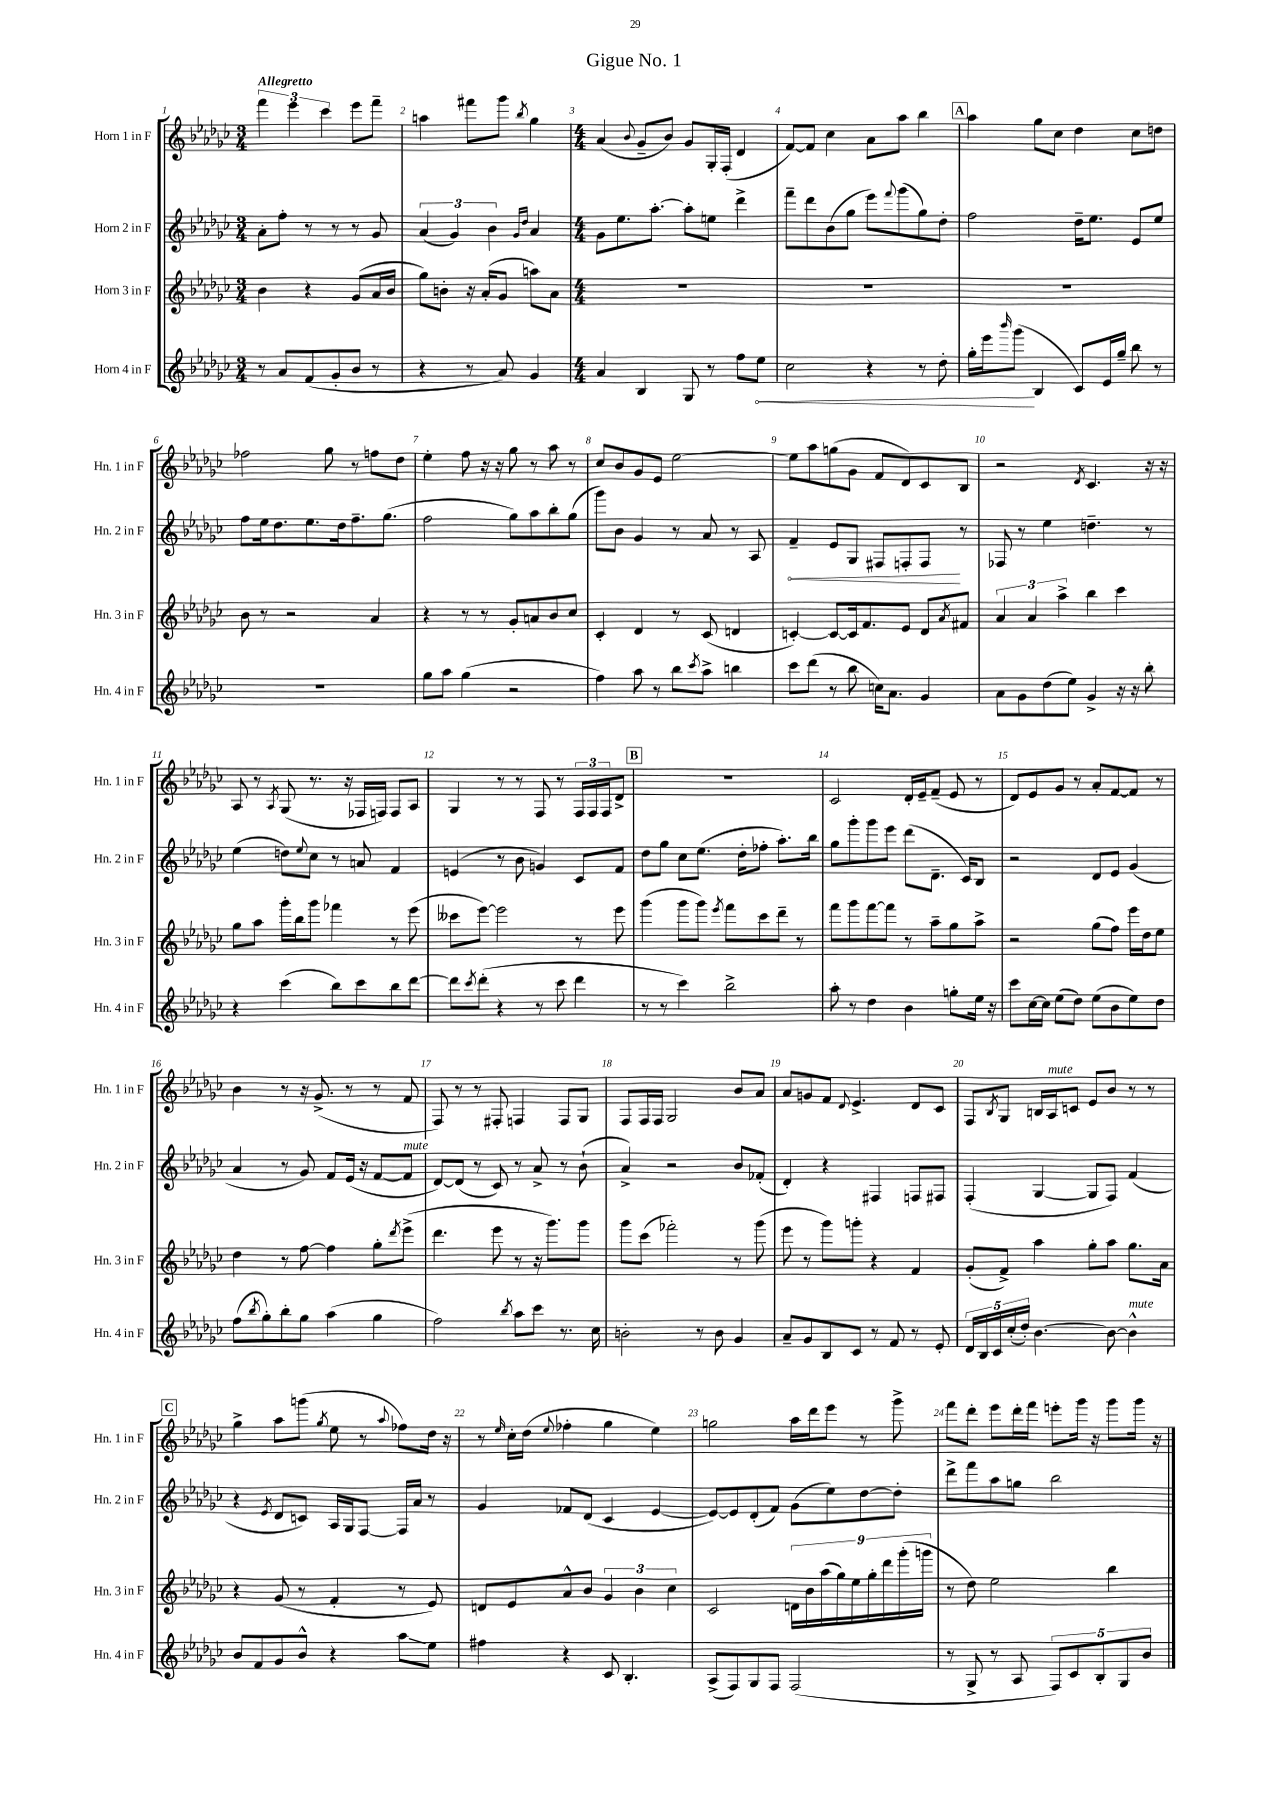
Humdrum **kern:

**kern	**kern	**kern	**kern
*staff4	*staff3	*staff2	*staff1
*clefG2	*clefG2	*clefG2	*clefG2
*k[b-e-a-d-g-c-]	*k[b-e-a-d-g-c-]	*k[b-e-a-d-g-c-]	*k[b-e-a-d-g-c-]
*M3/4	*M3/4	*M3/4	*M3/4
8r	4b-\	8a-'\L	6fff\
8a-/L	.	8ff'\J	.
.	.	.	6eee-\
(8f/	4r	8r	.
.	.	.	6ccc-\
8g-'/	.	8r	.
8b-/J	(8g-/L	8r	8eee-\L
8r	16a-/L	8g-/	8fff~\J
.	16b-/JJ	.	.
=	=	=	=
4r	8gg-\L)	(6a-/	4aa\
.	8b'\J	.	.
.	.	6g-/)	.
8r	16r	.	8fff#\L
.	(16a-'/LK	.	.
.	.	6b-\	.
8a-/)	8g-/J	.	8ggg-\J
.	.	16qqg-/LL	.
.	.	16qqdd-/JJ	8qbb-/
4g-/	8aa\L)	4a-/	4gg-\
.	8a-\J	.	.
=	=	=	=
*M4/4	*M4/4	*M4/4	*M4/4
4a-/	1r	8g-\L	(4a-/
.	.	8.ee-\	.
.	.	.	8qqb-/
4B-/	.	.	8g-~/L
.	.	[8.aa-'\J	.
.	.	.	8b-/J)
8G-/	.	8aa-'\]L	8g-/L
8r	.	8ee\J	16G-'/L
.	.	.	(16F'/JJ
8ff\L	.	4ddd-^\	4d-/
8ee-\J	.	.	.
=	=	=	=
2cc-\	1r	8fff~\L	[8f/L)
.	.	8ddd-\	8f/]J
.	.	(8b-\	4cc-\
.	.	8gg-\J	.
4r	.	8eee-\L)	8a-\L
.	.	8qqfff/	.
.	.	(8ggg-\	8aa-\J
8r	.	8gg-\)	4bb-\
8dd-'\	.	8dd-'\J	.
=	=	=	=
16gg-'\LL	1r	2ff\	4aa-\
16eee-\J	.	.	.
16qqbbb-/	.	.	.
(8ggg-\J	.	.	.
4B-/	.	.	8gg-\L
.	.	.	8cc-\J
8c-/L)	.	16dd-~\LK	4dd-\
.	.	8.ee-\J	.
16e-/L	.	.	.
16gg-~/JJ	.	.	.
8bb-\	.	8e-/L	8cc-\L
8r	.	8ee-/J	8dd\J
=	=	=	=
1r	8b-\	8ff\L	2ff-\
.	8r	16ee-\k	.
.	.	8.dd-\	.
.	2r	.	.
.	.	8.ee-\	.
.	.	.	8gg-\
.	.	16dd-\k	.
.	.	8.ff~\	8r
.	4a-/	.	8ff\L
.	.	(8.gg-\J	.
.	.	.	8dd-\J
=	=	=	=
8gg-\L	4r	2ff\	4ee-'\
8aa-\J	.	.	.
(4gg-\	8r	.	8ff\
.	8r	.	16r
.	.	.	16r
2r	8g-'/L	8gg-\L)	8gg-\
.	8a/	8aa-\	8r
.	8b-/	8bb-'\	8aa-\
.	8cc-/J	(8gg-\J	8r
=	=	=	=
4ff\)	4c-'/	8ggg-\L)	8cc-/L
.	.	8b-\J	8b-/
8aa-\	4d-/	4g-/	8g-/
8r	.	.	8e-/J
8bb-\L	8r	8r	[2ee-\
8qccc-/	.	.	.
8aa-^\J	(8c-/	8a-/	.
4bb\	4d/	8r	.
.	.	8A-/	.
=	=	=	=
8ccc-\L	[4c'/)	4f~/	8ee-\]L
(8ddd-\J	.	.	8aa-\
8r	8c/_L	8e-/L	(8gg\
8bb-\	16c/]k	8G-/J	8g-\J
.	8.f/	.	.
16cc\LK)	.	8F#/L	8f/L
8.a-\J	.	.	.
.	8e-/J	8F'/	8d-/)
4g-/	8d-/L	8F/J	8c-/
.	8qa-/	.	.
.	8f#/J	8r	8B-/J
=	=	=	=
8a-\L	6a-/	8F-/	2r
8g-\	.	8r	.
.	6a-/	.	.
(8dd-\	.	4ee-\	.
.	6aa-^\	.	.
8ee-\J)	.	.	.
.	.	.	8qd-/
4g-^/	4bb-\	4.dd~\	4.c-/
16r	4ccc-\	.	.
16r	.	.	.
8bb-'\	.	8r	16r
.	.	.	16r
=	=	=	=
4r	8gg-\L	(4ee-\	8A-/
.	8aa-\J	.	8r
.	.	.	8qA-/
(4ccc-\	16ggg-'\LL	8dd\L)	(8G-/
.	16bb-\J	.	.
.	.	8qqee-/	.
.	8ggg-\J	8cc-\J	8.r
8bb-\L)	4fff-\	8r	.
.	.	.	16r
8ccc-\	.	8a/	16F-/LL
.	.	.	16F/JJ)
8bb-\	8r	4f/	8F/L
[8ddd-\J	(8eee-\	.	8A-/J
=	=	=	=
8ddd-\]L	8ccc--\L	(4e/	4G-/
8qccc-/	.	.	.
(8ddd-'\J	[8eee-\J)	.	.
4r	2eee-\]	8r	8r
.	.	8b-\	8r
8r	.	4g/)	8F/
8ccc-\	.	.	8r
4ddd-\	8r	8c-/L	24F/LL
.	.	.	24F/
.	.	.	24F/J
.	8eee-\	8f/J	8d-^/J
=	=	=	=
8r	(4ggg-\	8dd-\L	1r
8r	.	8gg-\J	.
4ccc-\)	8ggg-\L	8cc-\L	.
.	8ggg-\J)	(8.ee-\J	.
.	8qeee-/	.	.
2bb-^\	8fff\L	.	.
.	.	16dd-'\LK	.
.	8ccc-\	8ff-'\J	.
.	8ddd-~\J	8.aa-'\L)	.
.	8r	.	.
.	.	16bb-\Jk	.
=	=	=	=
8aa-'\	8fff\L	8gg-\L	2c-/
8r	8ggg-\	8ggg-'\	.
4dd-\	[8fff\	8ggg-\	.
.	8fff\]J	8eee-\J	.
4b-\	8r	(8ddd-\L	16d-'/LL
.	.	.	16e-~/J
.	8aa-~\L	8.d-~\J	(8f~/J
8gg'\L	8gg-\	.	8e-/
.	.	16c-/LK)	.
16ee-\Jk	8aa-^\J	8B-/J	8r
16r	.	.	.
=	=	=	=
8ccc-\L	2r	2r	8d-/L)
[16cc-\L	.	.	8e-/
16cc-\]JJ	.	.	.
(8ee-\L	.	.	8g-/J
8dd-\J)	.	.	8r
(8ee-\L	(8gg-\L	8d-/L	8a-'/L
8b-\	8ff\J)	8e-/J	[8f/
8ee-\)	16eee-\LL	(4g-/	8f/]J
.	16dd-\J	.	.
8dd-\J	8ee-\J	.	8r
=	=	=	=
(8ff\L	4dd-\	4a-/	4b-\
8qbb-/	.	.	.
8gg-'\)	.	.	.
8bb-'\	8r	8r	8r
8gg-\J	[8ff\	8g-/)	16r
.	.	.	(8.g-^/
(4aa-\	4ff\]	8f/L	.
.	.	(16e-/Jk	8r
.	.	16r	.
4gg-\	8gg-'\L	[8f/L	8r
.	8qddd-/	.	.
.	(8eee-^\J	8f/]J	8f/
=	=	=	=
2ff\)	4.ddd-\	[8d-/L)	8F/)
.	.	(8d-/]J	8r
.	.	8r	8r
.	8eee-\	8c-/)	8F#'/
8qbb-/	.	.	.
8aa-\L	8r	8r	4F/
8ccc-\J	16r	8a-^/	.
.	8.ggg-\L)	.	.
8.r	.	8r	8F/L
.	8ggg-\J	(8b-`\	8G-/J
16cc-\	.	.	.
=	=	=	=
2b'\	8ggg-\L	4a-^/)	8F/L
.	(8ccc-\J	.	16F/L
.	.	.	16F/JJ
.	2fff-'\)	2r	2G-/
8r	.	.	.
8b\	.	.	.
4g-/	8r	8b-/L	8b-/L
.	(8ggg-\	(8f-'/J	8a-/J
=	=	=	=
8a-~/L	8eee-\	4d-'/)	8a-/L
8g-/	8r	.	8g/
8B-/	8ggg-\L)	4r	8f/J
.	.	.	8qqd-/
8c-/J	8ggg'\J	.	4.e-^/
8r	4r	4F#/	.
8f/	.	.	.
8r	4f/	8F/L	8d-/L
8e-'/	.	8F#/J	8c-/J
=	=	=	=
20d-/LL	(8g-'/L	(4F'/	8F/L
20B-/	.	.	.
20c-/	.	.	.
.	.	.	8qB-/
.	8f^/J)	.	8G-/J
(20cc-'/	.	.	.
20dd-'/JJ)	.	.	.
[4.b-\	4aa-\	[4G-/	16B/LL
.	.	.	16A-/J
.	.	.	8c/J
.	8gg-'\L	8G-/]L	8e-/L
8b-\_	8aa-\J	8F/J)	8b-/J
4b-^^\]	8.gg-\L	(4f/	8r
.	.	.	8r
.	16a-\Jk	.	.
=	=	=	=
8b-/L	4r	4r	4gg-^\
8f/	.	.	.
.	.	8qe-/	.
8g-/	(8g-/	8d-/L	8aa-\L
8b-^^/J	8r	8c/J)	(8ggg\J
.	.	.	8qgg-/
4r	4f'/	16A-/LL	8ee-\
.	.	16G-/J	.
.	.	[8F/J	8r
.	.	.	8qqaa-/
8aa-\L	8r	16F/]LL	8ff-\L)
.	.	16a-/JJ	.
8ee-\J	8e-/)	8r	16dd-\Jk
.	.	.	16r
=	=	=	=
4ff#\	8d/L	4g-/	8r
.	.	.	16qqee-/
.	8e-/	.	16cc-'\LL
.	.	.	(16dd-\JJ
.	.	.	8qqee-/
4r	8a-^^/	8f-/L	4ff-'\
.	8b-/J	(8d-/J	.
8c-/	6g-/	4c-/	4gg-\
4.B-'/	.	.	.
.	6b-\	.	.
.	.	[4e-/	4ee-\)
.	6cc-\	.	.
=	=	=	=
(8A-^/L	2c-/	8e-/_L)	2gg\
8F/)	.	8e-/]	.
8G-/	.	(8d-'/	.
8F/J	.	8f/J)	.
(2F/	18d\LL	(8g-\L	16aa-\LL
.	18b-\	.	.
.	.	.	16ddd-\J
.	(18aa-\	.	.
.	.	8ee-\)	8eee-\J
.	18gg-\)	.	.
.	18ee-\	.	.
.	.	[8dd-\	8r
.	18gg-'\	.	.
.	18ddd-\	.	.
.	.	8dd-'\]J	8ggg-^\
.	(18ggg-'\	.	.
.	18ggg\JJ	.	.
=	=	=	=
8r	8r	8ddd-^\L	8fff\L
8G-^/	8dd-\)	8fff\	8ddd-'\J
8r	2ee-\	8aa-\	8eee-\L
8A-/	.	8gg\J	16ddd-'\L
.	.	.	16fff\JJ
10F/L)	.	2bb-\	8eee'\L
10c-/	.	.	.
.	.	.	16ggg-\Jk
.	.	.	16r
10B-'/	.	.	.
.	4bb-\	.	8ggg-\L
10G-/	.	.	.
.	.	.	16ggg-\Jk
10b-/J	.	.	.
.	.	.	16r
==	==	==	==
*-	*-	*-	*-
